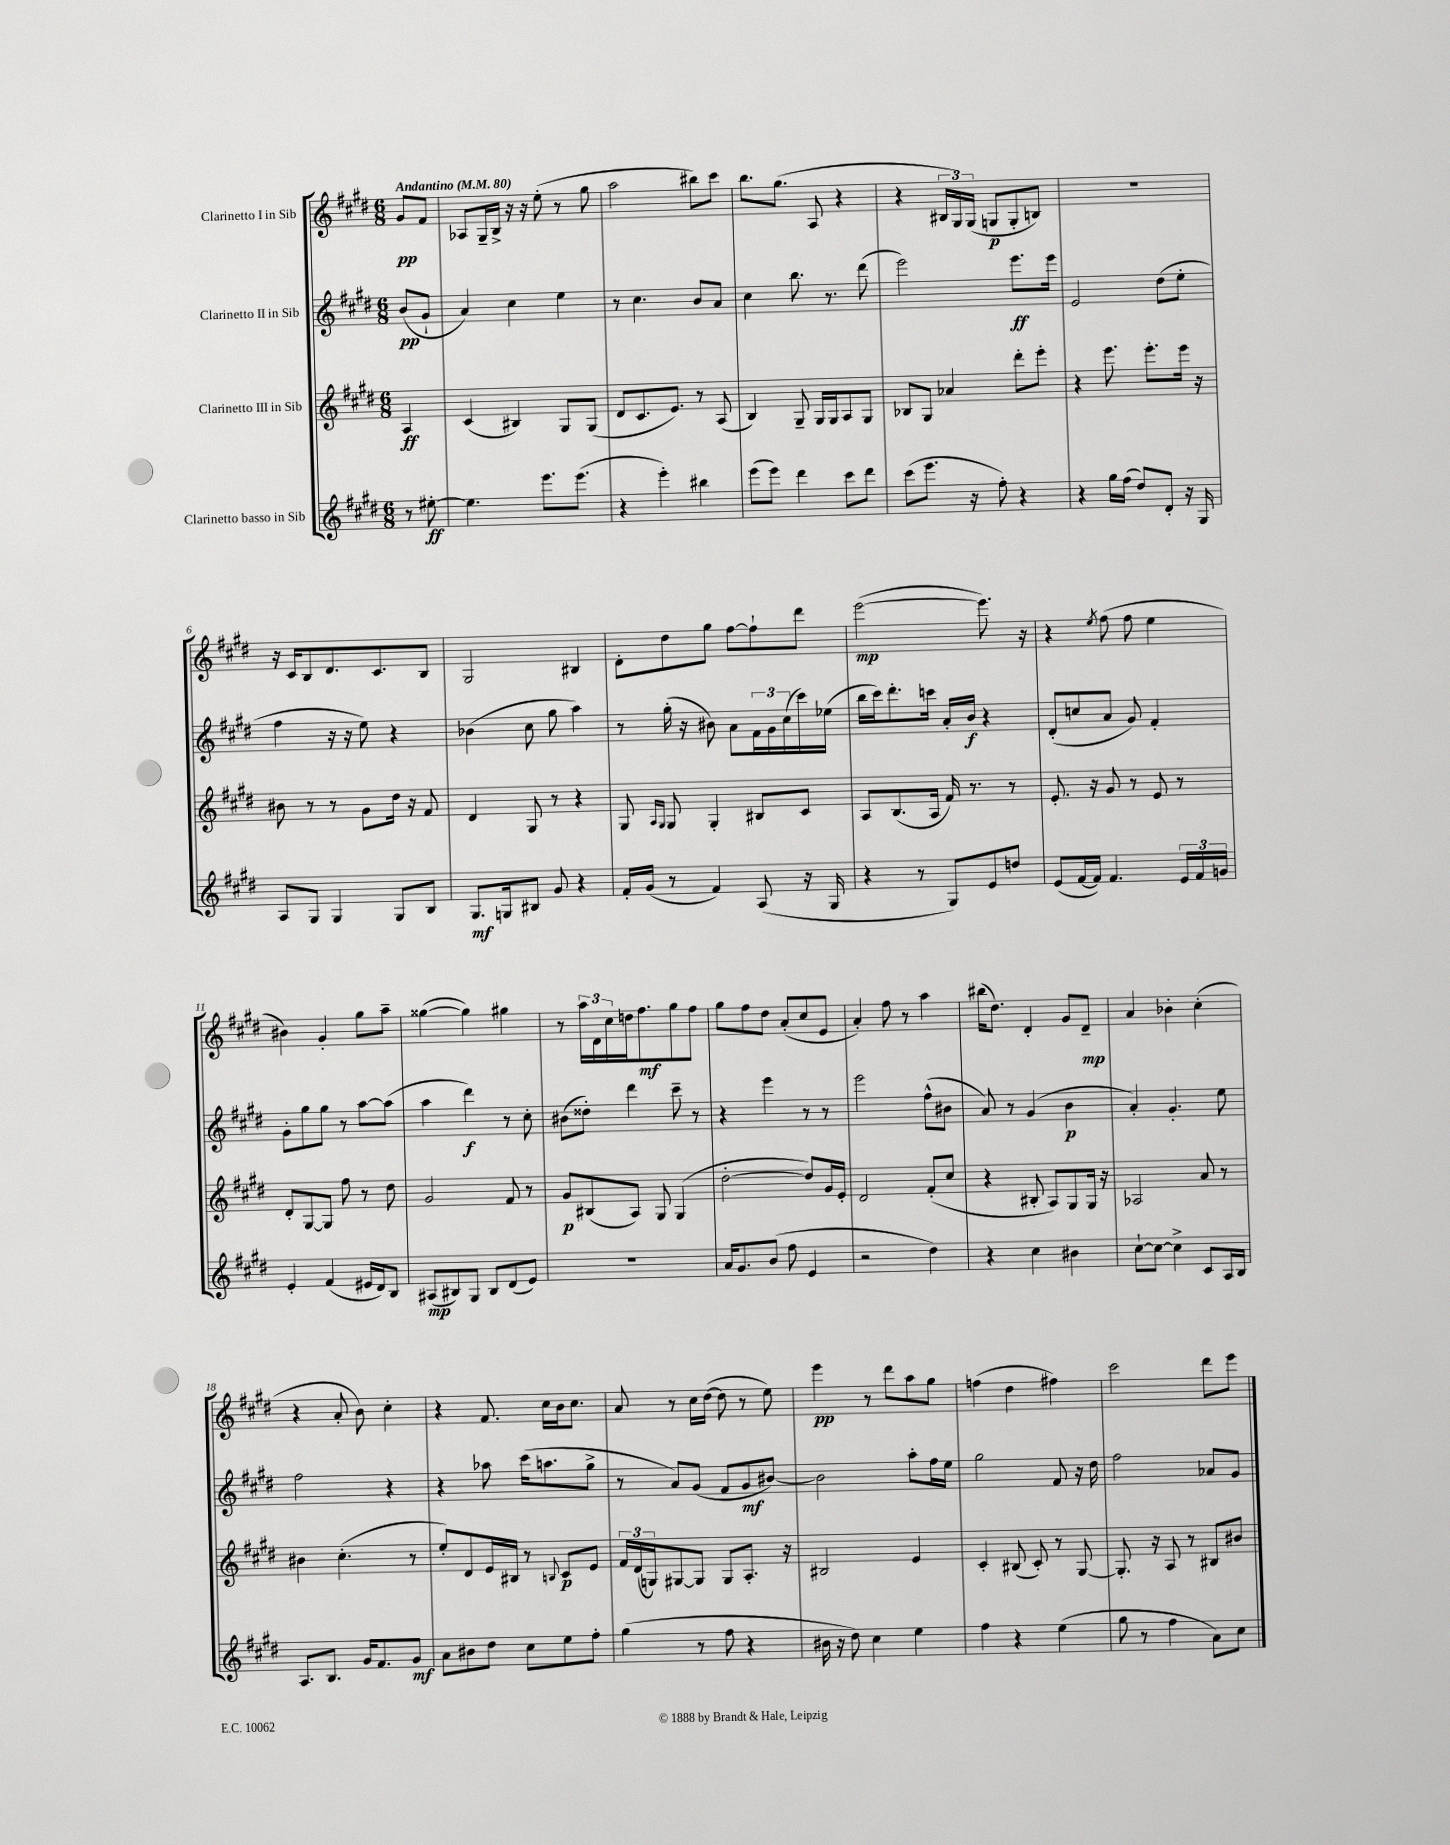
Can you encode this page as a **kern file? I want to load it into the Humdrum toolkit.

**kern	**dynam	**kern	**dynam	**kern	**dynam	**kern	**dynam
*part4	*part4	*part3	*part3	*part2	*part2	*part1	*part1
*staff4	*staff4	*staff3	*staff3	*staff2	*staff2	*staff1	*staff1
*I"Clarinetto basso in Sib	*	*I"Clarinetto III in Sib	*	*I"Clarinetto II in Sib	*	*I"Clarinetto I in Sib	*
*clefG2	*	*clefG2	*	*clefG2	*	*clefG2	*
*k[f#c#g#d#]	*	*k[f#c#g#d#]	*	*k[f#c#g#d#]	*	*k[f#c#g#d#]	*
*M6/8	*	*M6/8	*	*M6/8	*	*M6/8	*
*MM80	*	*MM80	*	*MM80	*	*MM80	*
=	=	=	=	=	=	=	=
!	!	!	!	!	!	!LO:TX:a:B:t=Andantino	!
8r	.	4A/	ff	(8b/L	pp	8g#/L	pp
[8ee#X'\	ff	.	.	8g#`/J	.	8f#/J	.
=1	=1	=1	=1	=1	=1	=1	=1
4.ee#\]	.	(4c#/	.	4a/)	.	8A-X/L	.
.	.	.	.	.	.	16G#~/L	.
.	.	.	.	.	.	16B^/JJ	.
.	.	4B#X/)	.	4cc#\	.	16r	.
.	.	.	.	.	.	16r	.
8.eee\L	.	.	.	.	.	(8ee'\	.
.	.	8G#/L	.	4ee\	.	8r	.
(8.eee\J	.	.	.	.	.	.	.
.	.	(8G#/J	.	.	.	8gg#\	.
=2	=2	=2	=2	=2	=2	=2	=2
4r	.	8d#/L	.	8r	.	2aa\	.
.	.	8.c#/	.	4.cc#\	.	.	.
4eee'\)	.	.	.	.	.	.	.
.	.	8.e/J)	.	.	.	.	.
4bb#X\	.	8r	.	8b/L	.	8bb#X\L)	.
.	.	(8A/	.	8a/J	.	8ccc#\J	.
=3	=3	=3	=3	=3	=3	=3	=3
(8eee\L	.	4B/)	.	4cc#\	.	8.bb\L	.
8eee\J)	.	.	.	.	.	.	.
.	.	.	.	.	.	(8.gg#\J	.
4ddd#\	.	8G#~/	.	8.bb\	.	.	.
.	.	16G#/LL	.	.	.	8A/	.
.	.	16G#/J	.	8.r	.	.	.
8ccc#\L	.	8A/	.	.	.	4r	.
8ddd#\J	.	8G#/J	.	(8ddd#\	.	.	.
=4	=4	=4	=4	=4	=4	=4	=4
(8ccc#\L	.	8B-X/L	.	2eee\)	.	4r	.
8.eee\J	.	8G#/J	.	.	.	.	.
.	.	4a-X/	.	.	.	24B#X/LL	.
.	.	.	.	.	.	24G#/)	.
16r	.	.	.	.	.	.	.
.	.	.	.	.	.	(24G#/JJ	.
8ff#'\)	.	.	.	.	.	8Gn/L	p
4r	.	8ddd#'\L	.	8.eee\L	ff	8G'/	.
.	.	8eee'\J	.	.	.	8Bn/J)	.
.	.	.	.	16eee\Jk	.	.	.
=5	=5	=5	=5	=5	=5	=5	=5
4r	.	4r	.	2e/	.	2.r	.
16gg#\LL	.	8.eee\	.	.	.	.	.
(16ff#\JJ	.	.	.	.	.	.	.
8dd#/L)	.	.	.	.	.	.	.
.	.	8.eee'\L	.	.	.	.	.
8d#'/J	.	.	.	(8dd#\L	.	.	.
16r	.	16eee\Jk	.	8ee'\J	.	.	.
16G#/	.	16r	.	.	.	.	.
!!LO:LB:g=z
=6	=6	=6	=6	=6	=6	=6	=6
8A/L	.	8b#X\	.	4ff#\	.	16r	.
.	.	.	.	.	.	16c#/KL	.
8G#/J	.	8r	.	.	.	8B/	.
4G#/	.	8r	.	16r	.	8.d#/	.
.	.	.	.	16r	.	.	.
.	.	8g#\L	.	8ee\)	.	.	.
.	.	.	.	.	.	8.c#/	.
8G#/L	.	16dd#\Jk	.	4r	.	.	.
.	.	16r	.	.	.	.	.
8B/J	.	8f#/	.	.	.	8B/J	.
=7	=7	=7	=7	=7	=7	=7	=7
8.G#/L	mf	4d#/	.	(4b-X\	.	2G#/	.
16Gn/k	.	.	.	.	.	.	.
8B#X/J	.	8G#/	.	8cc#\	.	.	.
8g#/	.	8r	.	8gg#\	.	.	.
4r	.	4r	.	4aa\)	.	4B#X/	.
=8	=8	=8	=8	=8	=8	=8	=8
16f#'/LL	.	8G#/	.	8r	.	8d#'\L	.
(16g#/JJ	.	.	.	.	.	.	.
.	.	16qqA/LL	.	.	.	.	.
.	.	16qqG#/JJ	.	.	.	.	.
8r	.	8G#/	.	(16gg#'\	.	8dd#\	.
.	.	.	.	16r	.	.	.
4f#/)	.	4G#'/	.	8b#X\)	.	8gg#\J	.
.	.	.	.	8a\L	.	[8ff#\L	.
(8A/	.	8B#X/L	.	24f#\L	.	8ff#`\]	.
.	.	.	.	24g#\	.	.	.
.	.	.	.	(24cc#\	.	.	.
16r	.	8c#/J	.	16ccc#\)	.	8ddd#\J	.
16G#/	.	.	.	(16ee-X\JJ	.	.	.
=9	=9	=9	=9	=9	=9	=9	=9
4r	.	8A/L	.	16bb\LL	.	([2eee\	mp
.	.	.	.	16ccc#\J)	.	.	.
.	.	(8.B/	.	8.ddd#'\	.	.	.
8r	.	.	.	.	.	.	.
.	.	16A/Jk	.	16cccn\Jk	.	.	.
8G#/L)	.	16f#/)	.	16a'/LL	.	.	.
.	.	8.r	.	16b/JJ	f	.	.
8e/	.	.	.	4r	.	8.eee\])	.
8ddn/J	.	8r	.	.	.	.	.
.	.	.	.	.	.	16r	.
=10	=10	=10	=10	=10	=10	=10	=10
(8e/L	.	8.e'/	.	(8d#'/L	.	4r	.
[16f#/L	.	.	.	8ccn/	.	.	.
16f#/JJ])	.	16r	.	.	.	.	.
.	.	.	.	.	.	8qee/	.
4.f#/	.	8g#/	.	8a/J	.	(8ff#\	.
.	.	8r	.	8g#/)	.	8ff#\	.
.	.	8e/	.	4f#'/	.	4ee\	.
24e/LL	.	8r	.	.	.	.	.
24f#/	.	.	.	.	.	.	.
24gn/JJ	.	.	.	.	.	.	.
!!LO:LB:g=z
=11	=11	=11	=11	=11	=11	=11	=11
4e'/	.	8d#'/L	.	8g#'\L	.	4b#X\)	.
.	.	[8G#/	.	8gg#\	.	.	.
(4f#/	.	8G#/J]	.	8gg#\J	.	4g#'/	.
.	.	8ff#\	.	8r	.	.	.
16e#X/LL	.	8r	.	[8aa\L	.	8gg#\L	.
16d#/J)	.	.	.	.	.	.	.
8B/J	.	8dd#\	.	(8aa\J]	.	8aa~\J	.
=12	=12	=12	=12	=12	=12	=12	=12
(8A#X/L	mp	2g#/	.	4aa\	.	([4gg##X\	.
8B#X/)	.	.	.	.	.	.	.
8G#/J	.	.	.	4ddd#\)	f	4gg##\])	.
8B#/L	.	.	.	.	.	.	.
(8d#/	.	8f#/	.	8r	.	4gg#X\	.
8e/J)	.	8r	.	8cc#'\	.	.	.
=13	=13	=13	=13	=13	=13	=13	=13
2.r	.	8g#/L	p	(8b#X\L	.	8r	.
.	.	(8B#X/	.	8dd##X'\J)	.	24aa\LL	.
.	.	.	.	.	.	24d#\	.
.	.	.	.	.	.	24cc#\	.
.	.	8A/J)	.	4ddd#\	.	16ddn\J	.
.	.	.	.	.	.	8.ff#\	mf
.	.	8G#/	.	.	.	.	.
.	.	(4G#/	.	8ccc#~\	.	8gg#\	.
.	.	.	.	8r	.	8ff#\J	.
=14	=14	=14	=14	=14	=14	=14	=14
16a/KL	.	[2dd#'\	.	4r	.	8gg#\L	.
8.g#/	.	.	.	.	.	.	.
.	.	.	.	.	.	8ff#\	.
(8b/J	.	.	.	4eee\	.	8dd#\J	.
8ff#\	.	.	.	.	.	(8a'/L	.
4e/	.	8dd#/L])	.	8r	.	8cc#/	.
.	.	16g#/L	.	8r	.	8e/J	.
.	.	16e'/JJ	.	.	.	.	.
=15	=15	=15	=15	=15	=15	=15	=15
2r	.	2d#/	.	2eee\	.	4a'/)	.
.	.	.	.	.	.	8ff#\	.
.	.	.	.	.	.	8r	.
4dd#\)	.	(8f#'/L	.	(8ff#^^\L	.	4aa\	.
.	.	8cc#/J	.	8b#X\J	.	.	.
=16	=16	=16	=16	=16	=16	=16	=16
4r	.	4r	.	8a/)	.	(16bb#X\KL	.
.	.	.	.	.	.	8.dd#\J)	.
.	.	.	.	8r	.	.	.
4cc#\	.	8B#X'/	.	(4g#/	.	4d#'/	.
.	.	8A/L)	.	.	.	.	.
4b#X\	.	8G#/	.	4b\	p	8g#/L	.
.	.	16G#/Jk	.	.	.	8d#~/J	mp
.	.	16r	.	.	.	.	.
=17	=17	=17	=17	=17	=17	=17	=17
[8cc#`\L	.	2A-X/	.	4a'/)	.	4a/	.
8cc#\J_	.	.	.	.	.	.	.
4cc#^\]	.	.	.	4.g#'/	.	4b-X'\	.
8c#/L	.	8a/	.	.	.	(4cc#'\	.
16A/L	.	8r	.	8ee\	.	.	.
16B/JJ	.	.	.	.	.	.	.
!!LO:LB:g=z
=18	=18	=18	=18	=18	=18	=18	=18
8.A/L	.	4b#X\	.	2ff#\	.	4r	.
8.B/J	.	.	.	.	.	.	.
.	.	(4.cc#'\	.	.	.	8a'/	.
16g#/KL	.	.	.	.	.	8b\)	.
8.f#/	.	.	.	.	.	.	.
.	.	.	.	4r	.	4cc#'\	.
8g#/J	mf	8r	.	.	.	.	.
=19	=19	=19	=19	=19	=19	=19	=19
8a\L	.	8ee'/L)	.	4r	.	4r	.
8b#X\	.	8d#/	.	.	.	.	.
8dd#\J	.	16e/L	.	8aa-X\	.	8.f#/	.
.	.	16B#X/JJ	.	.	.	.	.
8cc#\L	.	8r	.	(16ccc#\KL	.	.	.
.	.	.	.	8.aan\	.	16cc#\LL	.
.	.	8qqBn/	.	.	.	.	.
8ee\	.	8c#/L	p	.	.	16b\J	.
.	.	.	.	.	.	8.cc#\J	.
8ff#'\J	.	8e/J	.	8gg#^\J	.	.	.
=20	=20	=20	=20	=20	=20	=20	=20
(4gg#\	.	24f#/LL	.	8r	.	8a/	.
.	.	(24d#/	.	.	.	.	.
.	.	24Gn/J)	.	.	.	.	.
.	.	[8G#X/	.	8a/L)	.	8r	.
8r	.	8G#/J]	.	(8g#/J	.	16cc#\LL	.
.	.	.	.	.	.	([16dd#\JJ	.
8ff#\	.	8G#/L	.	8f#/L	.	8dd#\]	.
4r	.	8.A'/J	.	8g#/	mf	8r	.
.	.	.	.	[8b#X/J)	.	8ee\)	.
.	.	16r	.	.	.	.	.
=21	=21	=21	=21	=21	=21	=21	=21
16b#X\	.	2B#X/	.	2b#\]	.	4eee\	pp
16r	.	.	.	.	.	.	.
8dd#\)	.	.	.	.	.	.	.
4cc#\	.	.	.	.	.	8r	.
.	.	.	.	.	.	8ddd#\L	.
4ee\	.	4e/	.	8aa'\L	.	8aa\	.
.	.	.	.	16ff#\L	.	8gg#\J	.
.	.	.	.	16ee\JJ	.	.	.
=22	=22	=22	=22	=22	=22	=22	=22
4ff#\	.	4c#'/	.	2gg#\	.	(4ffn\	.
4r	.	(8B#X/	.	.	.	4dd#\	.
.	.	8c#'/)	.	.	.	.	.
(4ee\	.	8r	.	8f#/	.	4ff#X\)	.
.	.	[8G#/	.	16r	.	.	.
.	.	.	.	16dd#\	.	.	.
=23	=23	=23	=23	=23	=23	=23	=23
8gg#\	.	8.G#'/]	.	2ff#\	.	2ccc#\	.
8r	.	.	.	.	.	.	.
.	.	16r	.	.	.	.	.
4ff#\	.	8A/	.	.	.	.	.
.	.	8r	.	.	.	.	.
8a\L)	.	8B#X/L	.	8a-X/L	.	8ddd#\L	.
8cc#\J	.	8b#X/J	.	8g#/J	.	8eee\J	.
==	==	==	==	==	==	==	==
*-	*-	*-	*-	*-	*-	*-	*-
